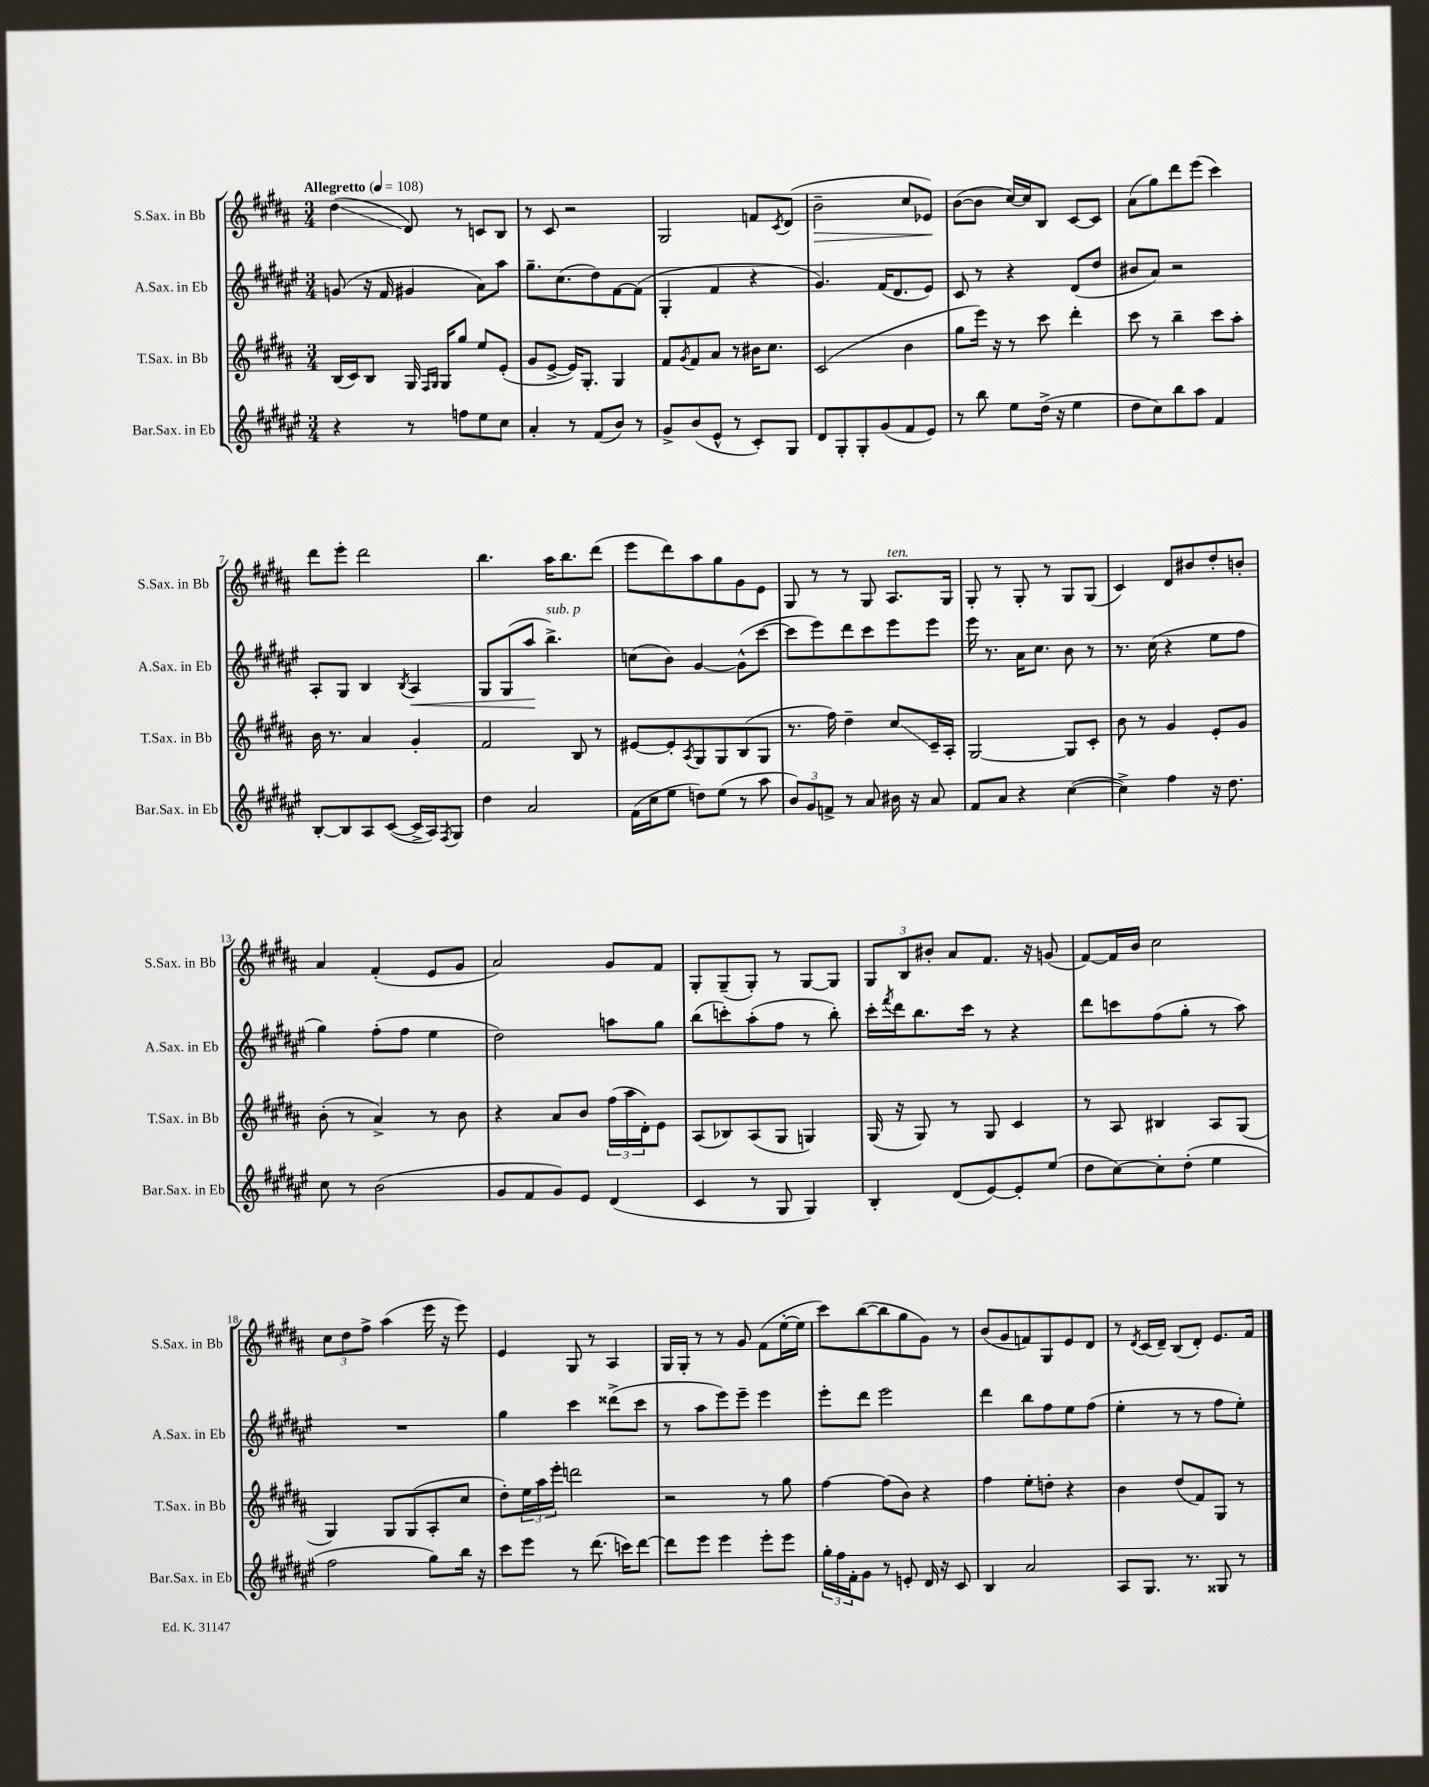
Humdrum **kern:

**kern	**kern	**kern	**kern
*staff4	*staff3	*staff2	*staff1
*clefG2	*clefG2	*clefG2	*clefG2
*k[f#c#g#d#a#e#]	*k[f#c#g#d#a#]	*k[f#c#g#d#a#e#]	*k[f#c#g#d#a#]
*M3/4	*M3/4	*M3/4	*M3/4
*MM108	*MM108	*MM108	*MM108
4r	(16B/LL	(8g/	(4dd#\
.	16c#/J)	.	.
.	8B/J	16r	.
.	.	16f#/	.
8r	16G#/	4g#/	8d#/)
.	16qqF#/LL	.	.
.	16qqG#/JJ	.	.
.	16G#/LK	.	.
8ff\L	8gg#/J	.	8r
8ee#\	8ee/L	8a#\L)	8c/L
8cc#\J	(8e'/J	8aa#\J	8B/J
=	=	=	=
4a#'/	8g#/L	8.gg#~\L	8r
.	[8e^/J	.	8c#/
.	.	(8.cc#\	.
8r	16e/]LK)	.	2r
.	8.G#'/J	.	.
(8f#/L	.	8dd#\)	.
8b/J)	4G#/	[8f#\	.
8r	.	(8f#\]J	.
=	=	=	=
8g#^/L	8f#/L	4G#'/	2G#/
.	8qg#/	.	.
(8b/	8f#/	.	.
8e#^^/J	8a#/J	4f#/	.
8r	8r	.	.
8c#'/L)	16b#\LK	4r	8f/L
.	8.cc#\J	.	.
.	.	.	8qc#/
8G#/J	.	.	(8d#/J
=	=	=	=
8d#/L	(2c#/	4.g#/)	2b~\
8G#'/	.	.	.
8G#'/	.	.	.
(8g#/	.	(16f#/LK	.
.	.	8.d#/	.
8f#/	4b\	.	8cc#/L
8e#/J)	.	8e#/J)	8e-/J)
=	=	=	=
8r	8gg#\L	8c#/	([8b\L
8bb\	16eee\Jk)	8r	8b\]J
.	16r	.	.
8ee#\L	8r	4r	[16cc#/LL)
.	.	.	16cc#/]J
(16dd#^\Jk	8ccc#\	.	8B/J
16r	.	.	.
4ee#\	4ddd#'\	(8d#/L	[8c#/L
.	.	8dd#/J	8c#/]J
=	=	=	=
8dd#\L	8ccc#\	8b#/L	(8a#\L
8cc#\)	8r	8a#/J)	8gg#\)
8bb\	4bb~\	2r	8ddd#\
8aa#\J	.	.	(8eee\J
4f#/	8ccc#\L	.	4ccc#\)
.	8aa#'\J	.	.
=	=	=	=
[8B'/L	16b\	8A#'/L	8ddd#\L
.	8.r	.	.
8B/]	.	8G#/J	8eee'\J
8A#/	4a#/	4B/	2ddd#\
([8c#/J	.	.	.
.	.	8qB/	.
16c#^/]LL	4g#'/	4A#/	.
16A#/J)	.	.	.
8qF#/	.	.	.
8G#/J	.	.	.
=	=	=	=
4dd#\	2f#/	8G#/L	4.bb\
.	.	(8G#/	.
2a#/	.	8aa#/J	.
.	.	4.bb^\)	16aa#\LK
.	.	.	8.bb\
.	8B/	.	.
.	8r	.	(8ddd#\J
=	=	=	=
(16f#\LL	[8e#/L	(8cc\L	8eee\L
16cc#\J	.	.	.
8ee#\J	8e#'/]	8b\J)	8ddd#\)
.	8qA#/	.	.
8dd\L)	8G#/	[4g#/	8aa#\
(8ee#\J	8G#/	.	8gg#\
8r	(8B/	(8g#^^\]L	8g#\
8aa#\	8G#/J	[8ccc#\J	8e\J
=	=	=	=
12b/L)	8.r	8ccc#\]L	8G#/
12g#/	.	.	.
.	.	8eee#\)	8r
12f^/J	.	.	.
.	16ff#\)	.	.
8r	4dd#~\	8ddd#\	8r
8a#/	.	8ccc#\	8G#/
16b#\	8cc#/L	8eee#\	8.A#/L
16r	.	.	.
8a#/	16c#~/L	8eee#\J	.
.	16A#'/JJ	.	16G#/Jk
=	=	=	=
8f#/L	[2G#/	16eee#\	8G#'/
.	.	8.r	.
8a#/J	.	.	8r
4r	.	16a#\LK	8G#'/
.	.	8.cc#\J	.
.	.	.	8r
([4cc#\	8G#/]L	8b\	8G#/L
.	8c#'/J	8r	(8G#/J
=	=	=	=
4cc#^\])	8b\	8.r	4c#/)
.	8r	.	.
.	.	(16cc#\	.
4ff#\	4g#/	4r	8d#/L
.	.	.	8b#/
16r	8e'/L	8ee#\L	8dd#'/
8.dd#\	.	.	.
.	8g#/J	8ff#\J	8b'/J
=	=	=	=
8cc#\	(8b'\	4gg#\)	4a#/
8r	8r	.	.
(2b\	4a#^/)	(8ff#'\L	(4f#'/
.	.	8ff#\J	.
.	8r	4ee#\	8e/L
.	8b\	.	8g#/J
=	=	=	=
8g#/L	4r	2dd#\)	2a#/)
8f#/	.	.	.
8g#/)	8a#/L	.	.
8e#/J	8b/J	.	.
(4d#/	(24ff#\LL	8aa\L	8g#/L
.	24aa#\	.	.
.	24d#'\J)	.	.
.	8e\J	8gg#\J	8f#/J
=	=	=	=
4c#/	(8A#/L	(8bb\L	8G#'/L
.	8B-/)	8ccc'\)	(8G#~/
8r	(8A#/	(8aa#'\	8G#'/J)
8G#/	8G#/J	8ff#\J	8r
4G#/)	4G/)	8r	[8G#/L
.	.	8bb'\)	8G#/]J
=	=	=	=
4B'/	(16G#/	16ccc#'\LL	12G#/L
.	.	8qfff#/	.
.	16r	16ddd#\J	.
.	.	.	12B/
.	8G#/)	8.bb\	.
.	.	.	12b#'/J
(8d#/L	8r	.	8a#/L
.	.	16ccc#\Jk	.
[8e#/)	8G#/	8r	8.f#/J
8e#'/]	4c#/	4r	.
.	.	.	16r
(8ee#/J	.	.	(8g/
=	=	=	=
8dd#\L	8r	8ddd#\L	[8f#/L)
[8cc#\)	8A#/	8ccc\	16f#/]L
.	.	.	16b/JJ
8cc#'\]	4B#/	(8ff#\	2cc#\
(8dd#'\J	.	8gg#'\J	.
4ee#\	8A#/L	8r	.
.	(8G#/J	8aa#\)	.
=	=	=	=
2ff#\	4G#/)	2.r	12cc#\L
.	.	.	12dd#\
.	.	.	12ff#^\J
.	8G#/L	.	(4aa#\
.	(8G#/	.	.
8gg#\L)	8A#'/	.	16eee\
.	.	.	16r
16bb\Jk	8cc#/J	.	8eee\)
16r	.	.	.
=	=	=	=
8ccc#\L	8dd#'\L)	4gg#\	4e/
8eee#\J	24ee\L	.	.
.	24aa#\	.	.
.	24eee'\JJ	.	.
8r	2ddd\	4ccc#\	8G#/
(8.ddd#\	.	.	8r
.	.	(8ddd##^\L	4A#/
16ccc\LK)	.	.	.
[8ddd#\J	.	8ccc#\J	.
=	=	=	=
8ddd#\]L	2r	8r	16G#/LL
.	.	.	16G#'/JJ
8eee#\J	.	8aa#\L	8r
4eee#\	.	8eee#\)	8r
.	.	8eee#~\J	8g#/
8eee#'\L	8r	4eee#\	(8f#\L
8eee#\J	8gg#\	.	[16ee'\L
.	.	.	16ee\]JJ
=	=	=	=
24gg#'\LL	[4ff#\	8eee#'\L	8ccc#\L)
24ff#\	.	.	.
24f#'\J	.	.	.
8g#\J	.	8ddd#\J	([8bb\
8r	(8ff#\]L	2eee#\	8bb\]
8e'/	8b\J)	.	8gg#\
16d#/	4r	.	8g#\J)
16r	.	.	.
8c#/	.	.	8r
=	=	=	=
4B/	4ff#\	4ddd#\	(8b/L
.	.	.	8g#/
2a#/	8ee'\L	8bb\L	8f/)
.	8dd'\J	8ff#\	8G#/
.	4r	8ee#\	8e/
.	.	(8ff#\J	8d#/J
=	=	=	=
8A#/L	4b\	4ee#'\	8r
.	.	.	8qd#/
8.G#/J	.	.	(16c#/LL
.	.	.	16d#~/JJ)
.	(8dd#/L	8r	(8B/L
8.r	.	.	.
.	8f#/)	8r	8d#'/J)
8G##/	8G#/J	8ff#\L	8.e/L
8r	8r	8ee#'\J)	.
.	.	.	16f#/Jk
==	==	==	==
*-	*-	*-	*-
